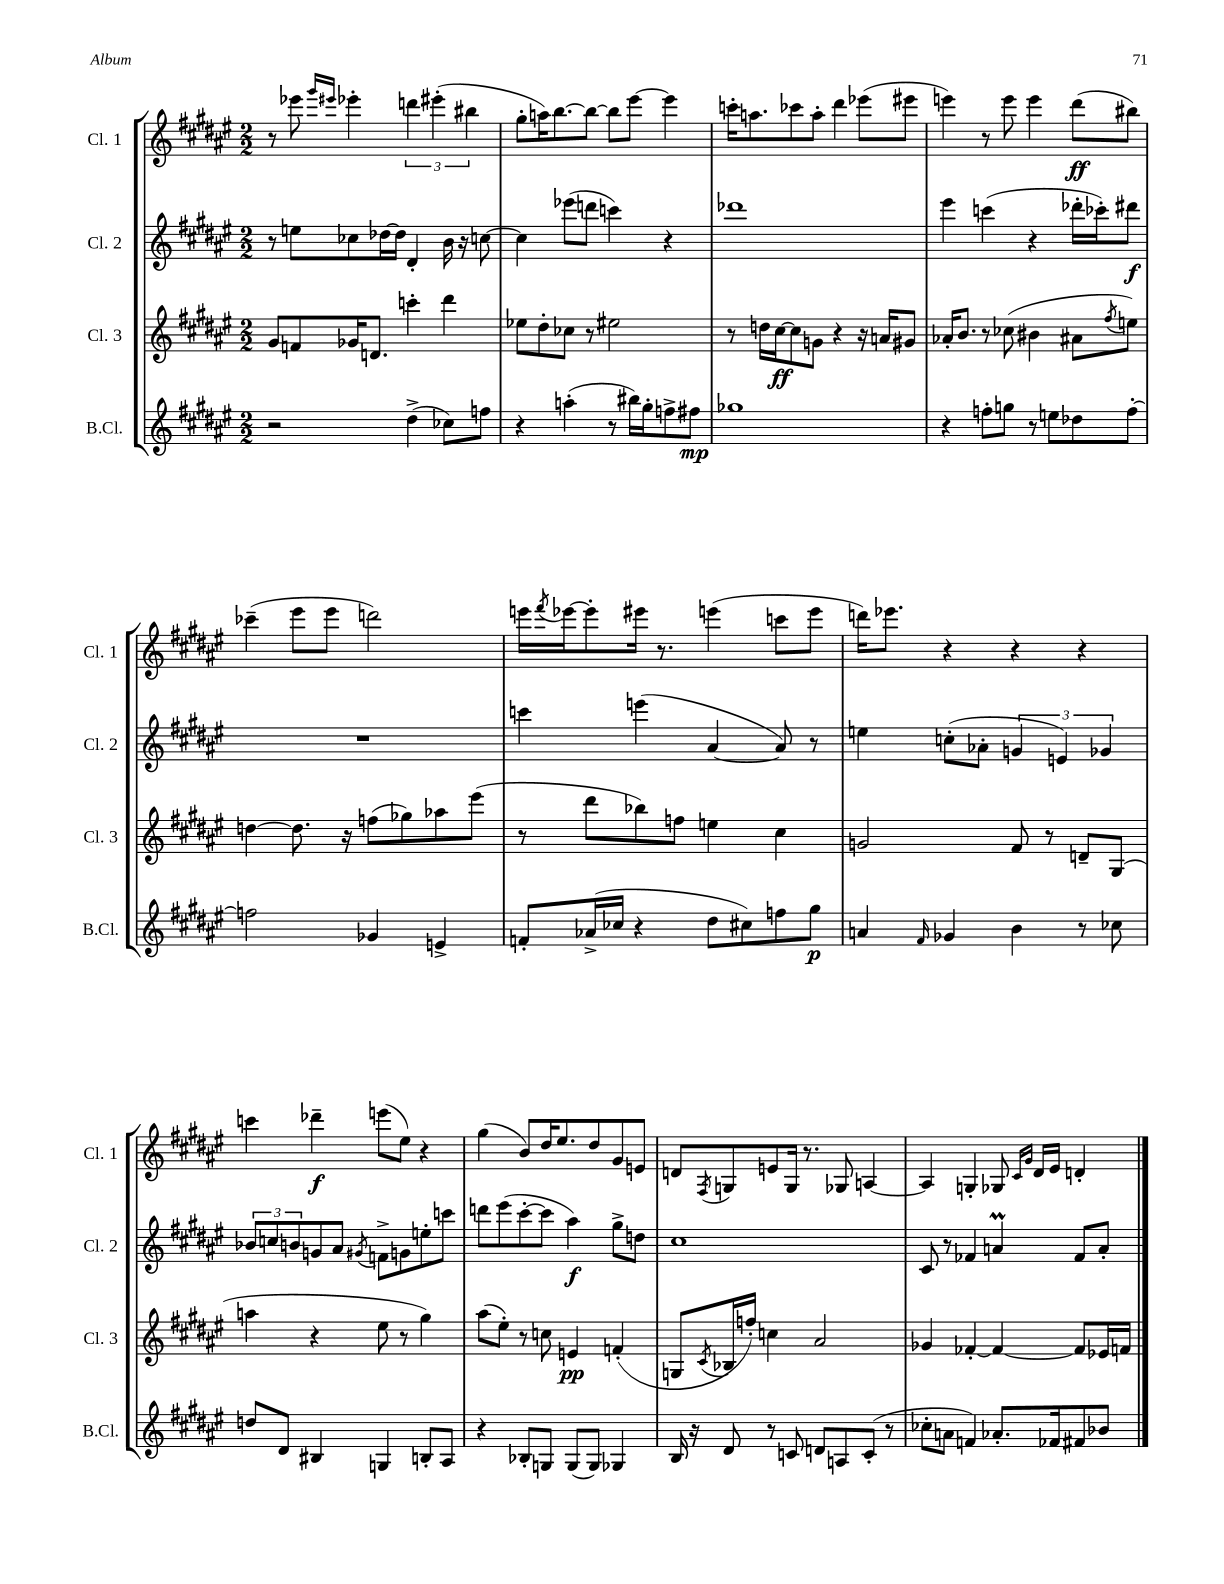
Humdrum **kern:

**kern	**dynam	**kern	**dynam	**kern	**dynam	**kern	**dynam
*part4	*part4	*part3	*part3	*part2	*part2	*part1	*part1
*staff4	*staff4	*staff3	*staff3	*staff2	*staff2	*staff1	*staff1
*I"B.Cl.	*	*I"Cl. 3	*	*I"Cl. 2	*	*I"Cl. 1	*
*I'B.Cl.	*	*I'Cl. 3	*	*I'Cl. 2	*	*I'Cl. 1	*
*clefG2	*	*clefG2	*	*clefG2	*	*clefG2	*
*k[f#c#g#d#a#e#]	*	*k[f#c#g#d#a#e#]	*	*k[f#c#g#d#a#e#]	*	*k[f#c#g#d#a#e#]	*
*M2/2	*	*M2/2	*	*M2/2	*	*M2/2	*
=89	=89	=89	=89	=89	=89	=89	=89
2r	.	8g#/L	.	8r	.	8r	.
.	.	8fn/	.	8een\L	.	8eee-X\	.
.	.	.	.	.	.	16qqggg#/LL	.
.	.	.	.	.	.	16qqeee#X/JJ	.
.	.	16g-X/K	.	8cc-X\	.	4eee-X'\	.
.	.	8.dn/J	.	.	.	.	.
.	.	.	.	[16dd-X\L	.	.	.
.	.	.	.	16dd-\JJ]	.	.	.
(4dd#^\	.	4cccn'\	.	4d#'/	.	6dddn\	.
.	.	.	.	.	.	(6eee#X'\	.
8cc-X\L)	.	4ddd#\	.	16b\	.	.	.
.	.	.	.	16r	.	.	.
.	.	.	.	.	.	6bb#X\	.
8ffn\J	.	.	.	[8ccn\	.	.	.
=90	=90	=90	=90	=90	=90	=90	=90
4r	.	8ee-X\L	.	4cc\]	.	8gg#'\L	.
.	.	8dd#'\	.	.	.	16aan\K)	.
.	.	.	.	.	.	[8.bb\	.
(4aan'\	.	8cc-X\J	.	(8eee-X\L	.	.	.
.	.	8r	.	8dddn\J	.	8bb\J_	.
8r	.	2ee#X\	.	4cccn\)	.	8bb\L]	.
16bb#X\LL)	.	.	.	.	.	[8eee#\J	.
16gg#'\J	.	.	.	.	.	.	.
8ffn^\	.	.	.	4r	.	4eee#\]	.
8ff#X\J	mp	.	.	.	.	.	.
=91	=91	=91	=91	=91	=91	=91	=91
1gg-X	.	8r	.	1ddd-X	.	16cccn'\KL	.
.	.	.	.	.	.	8.aan\	.
.	.	16ddn\LL	.	.	.	.	.
.	.	[16cc#\J	ff	.	.	.	.
.	.	8cc#\]	.	.	.	8ccc-X\	.
.	.	8gn\J	.	.	.	8aa'\J	.
.	.	4r	.	.	.	4ddd#\	.
.	.	16r	.	.	.	(8eee-X\L	.
.	.	16an/KL	.	.	.	.	.
.	.	8g#X/J	.	.	.	8eee#X\J	.
=92	=92	=92	=92	=92	=92	=92	=92
4r	.	16a-X'/KL	.	4eee#\	.	4eeen\)	.
.	.	8.b/J	.	.	.	.	.
8ffn'\L	.	8r	.	(4cccn\	.	8r	.
8ggn\J	.	(8cc-X\	.	.	.	8eee\	.
8r	.	4b#X\	.	4r	.	4eee\	.
8een\L	.	.	.	.	.	.	.
8dd-X\	.	8a#X\L	.	16ddd-X'\LL	.	(8ddd#\L	ff
.	.	.	.	16ccc-X'\J)	.	.	.
.	.	8qff#/	.	.	.	.	.
[8ff'\J	.	8een\J)	.	8ddd#X\J	f	8bb#X\J)	.
!!LO:LB:g=z
=93	=93	=93	=93	=93	=93	=93	=93
2ffn\]	.	[4ddn\	.	1r	.	(4ccc-X~\	.
.	.	8.dd\]	.	.	.	8eee#\L	.
.	.	.	.	.	.	8eee#\J	.
.	.	16r	.	.	.	.	.
4g-X/	.	(8ffn\L	.	.	.	2dddn\)	.
.	.	8gg-X\)	.	.	.	.	.
4en^/	.	8aa-X\	.	.	.	.	.
.	.	(8eee#\J	.	.	.	.	.
=94	=94	=94	=94	=94	=94	=94	=94
8fn'/L	.	8r	.	4cccn\	.	16eeen\LL	.
.	.	.	.	.	.	8qfff#/	.
.	.	.	.	.	.	[16eee-X\J	.
(16a-X^/L	.	8ddd#\L	.	.	.	8eee-'\]	.
16cc-X/JJ	.	.	.	.	.	.	.
4r	.	8bb-X\)	.	(4eeen\	.	16eee#X\Jk	.
.	.	.	.	.	.	8.r	.
.	.	8ffn\J	.	.	.	.	.
8dd#\L	.	4een\	.	[4a#/	.	(4eeen\	.
8cc#X\)	.	.	.	.	.	.	.
8ffn\	.	4cc#\	.	8a#/])	.	8cccn\L	.
8gg#\J	p	.	.	8r	.	8eee\J	.
=95	=95	=95	=95	=95	=95	=95	=95
4an/	.	2gn/	.	4een\	.	16dddn\KL)	.
.	.	.	.	.	.	8.eee-X\J	.
16qqf#/	.	.	.	.	.	.	.
4g-X/	.	.	.	(8ccn'\L	.	4r	.
.	.	.	.	8a-X'\J	.	.	.
4b\	.	8f#/	.	6gn/	.	4r	.
.	.	8r	.	.	.	.	.
.	.	.	.	6en/)	.	.	.
8r	.	8dn~/L	.	.	.	4r	.
.	.	.	.	6g-X/	.	.	.
8cc-X\	.	(8G#/J	.	.	.	.	.
!!LO:LB:g=z
=96	=96	=96	=96	=96	=96	=96	=96
8ddn/L	.	4aan\	.	12b-X/L	.	4cccn\	.
.	.	.	.	12ccn/	.	.	.
8d#/J	.	.	.	.	.	.	.
.	.	.	.	12bn/	.	.	.
4B#X/	.	4r	.	8gn/	.	4ddd-X~\	f
.	.	.	.	8a#/J	.	.	.
.	.	.	.	8qg#X/	.	.	.
4Gn/	.	8ee#\	.	8fn^\L	.	(8eeen\L	.
.	.	8r	.	8gn\	.	8ee#\J)	.
8Bn'/L	.	4gg#\)	.	8een'\	.	4r	.
8A#/J	.	.	.	8cccn\J	.	.	.
=97	=97	=97	=97	=97	=97	=97	=97
4r	.	(8aa#\L	.	8dddn\L	.	(4gg#\	.
.	.	8ee#'\J)	.	(8eee#\	.	.	.
8B-X'/L	.	8r	.	[8ccc#'\	.	8b/L)	.
8Gn/J	.	8ccn\	.	8ccc#\J]	.	16dd#/K	.
.	.	.	.	.	.	8.ee#/	.
(8G/L	.	4en/	pp	4aa#\)	f	.	.
8G/J)	.	.	.	.	.	8dd#/	.
4G-X/	.	(4fn'/	.	8gg#^\L	.	8g#/	.
.	.	.	.	8ddn\J	.	8en/J	.
=98	=98	=98	=98	=98	=98	=98	=98
16B/	.	8Gn/L	.	1cc#	.	8dn/L	.
16r	.	.	.	.	.	.	.
.	.	8qc#/	.	.	.	8qF#/	.
8d#/	.	16B-X/L	.	.	.	8Gn/	.
.	.	16ffn'/JJ)	.	.	.	.	.
8r	.	4ccn\	.	.	.	8en/	.
8cn/	.	.	.	.	.	16G/Jk	.
.	.	.	.	.	.	8.r	.
8dn/L	.	2a#/	.	.	.	.	.
8An/	.	.	.	.	.	8G-X/	.
(8c'/J	.	.	.	.	.	[4An/	.
8r	.	.	.	.	.	.	.
=99	=99	=99	=99	=99	=99	=99	=99
8cc-X'\L	.	4g-X/	.	8c#/	.	4A/]	.
8an\J	.	.	.	8r	.	.	.
4fn/)	.	[4f-X'/	.	4f-X/	.	4Gn'/	.
8.a-X'/L	.	4f-/_	.	4anM/	.	8G-X/	.
.	.	.	.	.	.	16qqc#/LL	.
.	.	.	.	.	.	16qqg#/JJ	.
.	.	.	.	.	.	16d#/LL	.
16f-X/k	.	.	.	.	.	16e#/JJ	.
8f#X/	.	8f-/L]	.	8f-/L	.	4dn'/	.
8b-X/J	.	16e-X/L	.	8a'/J	.	.	.
.	.	16fn/JJ	.	.	.	.	.
==	==	==	==	==	==	==	==
*-	*-	*-	*-	*-	*-	*-	*-
